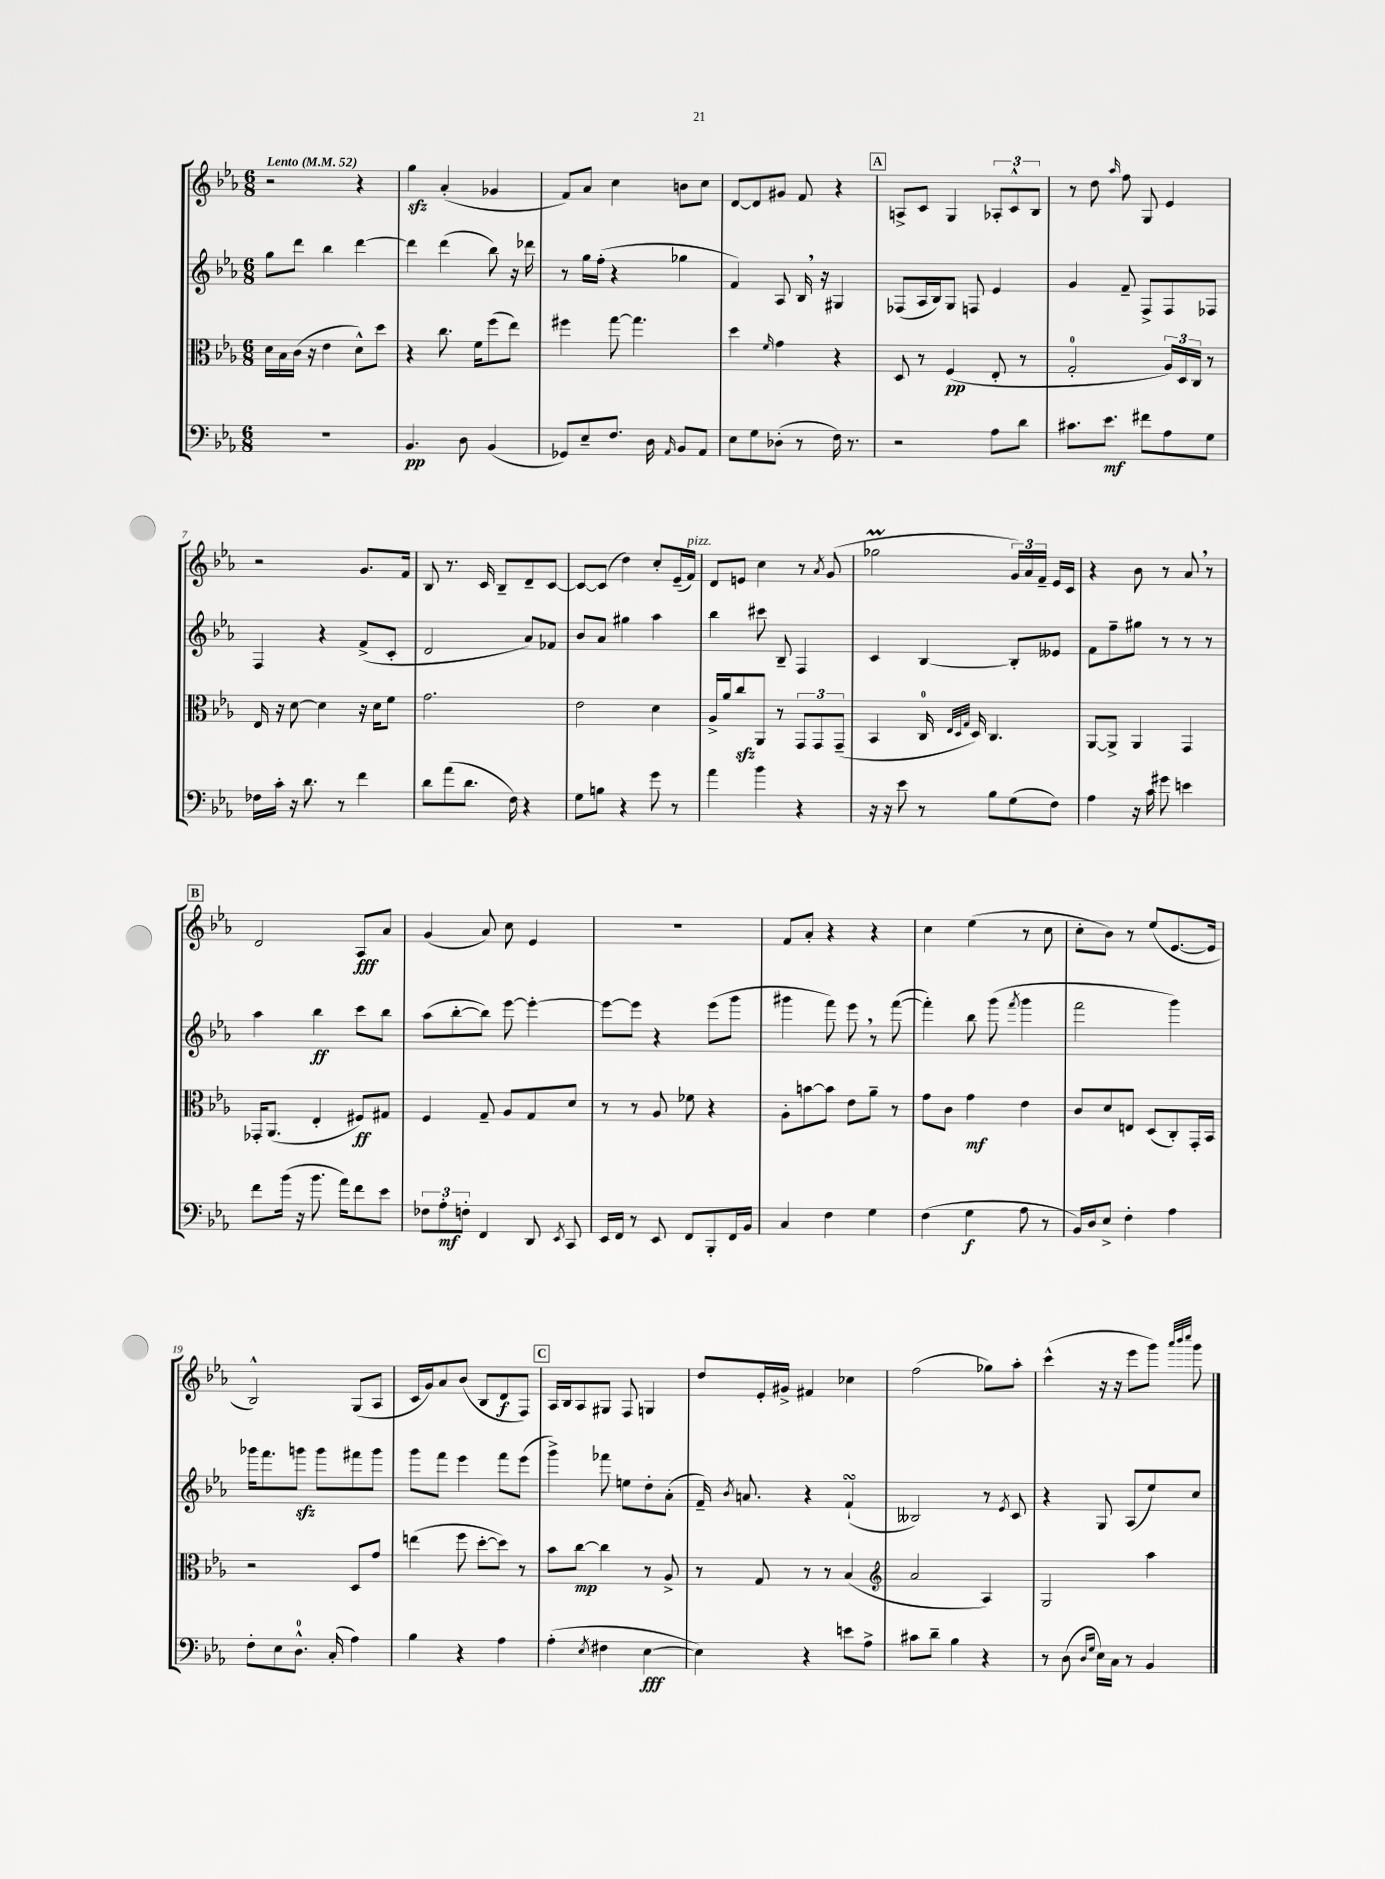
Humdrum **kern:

**kern	**dynam	**kern	**dynam	**kern	**dynam	**kern	**dynam
*part4	*part4	*part3	*part3	*part2	*part2	*part1	*part1
*staff4	*staff4	*staff3	*staff3	*staff2	*staff2	*staff1	*staff1
*clefF4	*	*clefC3	*	*clefG2	*	*clefG2	*
*k[b-e-a-]	*	*k[b-e-a-]	*	*k[b-e-a-]	*	*k[b-e-a-]	*
*M6/8	*	*M6/8	*	*M6/8	*	*M6/8	*
*MM52	*	*MM52	*	*MM52	*	*MM52	*
=1	=1	=1	=1	=1	=1	=1	=1
!	!	!	!	!	!	!LO:TX:a:B:t=Lento	!
2.r	.	16d\LL	.	8gg\L	.	2r	.
.	.	16B-\	.	.	.	.	.
.	.	(16c\JJ	.	8ddd\J	.	.	.
.	.	16r	.	.	.	.	.
.	.	4e-\	.	4bb-\	.	.	.
.	.	8d^^\L)	.	[4ddd\	.	4r	.
.	.	8dd\J	.	.	.	.	.
=2	=2	=2	=2	=2	=2	=2	=2
4.BB-/	pp	4r	.	4ddd\]	.	4ggzz\	.
.	.	8.cc\	.	(4ddd\	.	(4a-'/	.
8D\	.	.	.	.	.	.	.
.	.	16f\KL	.	.	.	.	.
(4BB-/	.	(8ff\	.	8bb-\)	.	4g-X/	.
.	.	8ee-\J)	.	16r	.	.	.
.	.	.	.	16ddd-X\	.	.	.
=3	=3	=3	=3	=3	=3	=3	=3
8GG-X/L)	.	4ff#X\	.	8r	.	8f/L)	.
8E-~/	.	.	.	16gg\LL	.	8a-/J	.
.	.	.	.	(16ff'\JJ	.	.	.
8.F/J	.	[8gg\	.	4r	.	4cc\	.
.	.	4.gg\]	.	.	.	.	.
16D\	.	.	.	.	.	.	.
16qqAA-/	.	.	.	.	.	.	.
8BB-/L	.	.	.	4gg-X\	.	8bn\L	.
8AA-/J	.	.	.	.	.	8cc\J	.
=4	=4	=4	=4	=4	=4	=4	=4
8E-\L	.	4dd\	.	4f/)	.	[8d/L	.
8G\	.	.	.	.	.	8d/]	.
.	.	16qqf/	.	.	.	.	.
(8D-X'\J	.	4g\	.	8A-/	.	8g#X/J	.
8r	.	.	.	16B-,/	.	8f/	.
.	.	.	.	16r	.	.	.
16F\)	.	4r	.	4G#X/	.	4r	.
8.r	.	.	.	.	.	.	.
!!LO:REH:place=s1:t=A
=5	=5	=5	=5	=5	=5	=5	=5
2r	.	8D/	.	(8F-X/L	.	8An^/L	.
.	.	8r	.	16A-/L	.	8c/J	.
.	.	.	.	16B-/J)	.	.	.
.	.	(4F/	pp	8G/J	.	4G/	.
.	.	.	.	8Fn/	.	.	.
8A-\L	.	8E-'/	.	4e-/	.	12A-X'/L	.
.	.	.	.	.	.	12c^^/	.
8d\J	.	8r	.	.	.	.	.
.	.	.	.	.	.	12B-/J	.
=6	=6	=6	=6	=6	=6	=6	=6
8.c#X\L	.	2G'/	.	4g/	.	8r	.
.	.	.	.	.	.	8dd\	.
8.e-\J	mf	.	.	.	.	.	.
.	.	.	.	.	.	16qqaa-/	.
.	.	.	.	8f~/	.	8ff\	.
8f#X\L	.	.	.	8F^/L	.	8G/	.
8A-\	.	24A-/LL)	.	8F/	.	4e-/	.
.	.	24D/	.	.	.	.	.
.	.	24C/JJ	.	.	.	.	.
8G\J	.	8r	.	8F-X/J	.	.	.
!!LO:LB:g=z
=7	=7	=7	=7	=7	=7	=7	=7
16F-X\LL	.	16E-/	.	4F/	.	2r	.
16c'\JJ	.	16r	.	.	.	.	.
16r	.	[8d\	.	.	.	.	.
8.d\	.	.	.	.	.	.	.
.	.	4d\]	.	4r	.	.	.
8r	.	.	.	.	.	.	.
4f\	.	16r	.	(8f^/L	.	8.g/L	.
.	.	16d\KL	.	.	.	.	.
.	.	8f\J	.	8c'/J	.	.	.
.	.	.	.	.	.	16f/Jk	.
=8	=8	=8	=8	=8	=8	=8	=8
8d\L	.	2.g\	.	2d/	.	8B-/	.
(8a-\	.	.	.	.	.	8.r	.
8.d\J	.	.	.	.	.	.	.
.	.	.	.	.	.	16c/	.
.	.	.	.	.	.	8B-~/L	.
16F\)	.	.	.	.	.	.	.
4r	.	.	.	8a-/L)	.	8d~/	.
.	.	.	.	8f-X/J	.	[8c/J	.
=9	=9	=9	=9	=9	=9	=9	=9
8G\L	.	2e-\	.	8b-/L	.	8c/L_	.
8Bn\J	.	.	.	8a-/J	.	(8c/J]	.
4r	.	.	.	4gg#X\	.	4dd\)	.
8g\	.	4d\	.	4aa-\	.	8cc'/L	.
8r	.	.	.	.	.	(16e-~/L	.
!	!	!	!	!	!	!LO:TX:a:i:t=pizz.	!
.	.	.	.	.	.	16f/JJ)	.
=10	=10	=10	=10	=10	=10	=10	=10
4a-\	.	16A-^/LL	.	4bb-\	.	8d/L	.
.	.	16a-/J	.	.	.	.	.
.	.	8cczz/	.	.	.	8en/J	.
4b-\	.	8AA-/J	.	8ccc#X\	.	4cc\	.
.	.	8r	.	8B-~/	.	.	.
4r	.	12GG/L	.	4F/	.	8r	.
.	.	12GG/	.	.	.	.	.
.	.	.	.	.	.	8qa-/	.
.	.	.	.	.	.	(8g/	.
.	.	(12GG~/J	.	.	.	.	.
=11	=11	=11	=11	=11	=11	=11	=11
16r	.	4BB-/	.	4c/	.	2gg-XM\	.
16r	.	.	.	.	.	.	.
8e-\	.	.	.	.	.	.	.
8r	.	16C/	.	[4B-/	.	.	.
.	.	32qqE-/LLL	.	.	.	.	.
.	.	32qqD/	.	.	.	.	.
.	.	32qqG/JJJ	.	.	.	.	.
.	.	16D/)	.	.	.	.	.
8B-\L	.	4.C/	.	.	.	.	.
(8G\	.	.	.	8B-'/L]	.	24g/LL)	.
.	.	.	.	.	.	24a-/	.
.	.	.	.	.	.	24f~/JJ	.
8F\J)	.	.	.	8e--X/J	.	16e-/LL	.
.	.	.	.	.	.	16c/JJ	.
=12	=12	=12	=12	=12	=12	=12	=12
4A-\	.	[8AA-/L	.	8f\L	.	4r	.
.	.	8AA-^/J]	.	8ff~\	.	.	.
16r	.	4AA-/	.	8gg#X\J	.	8b-\	.
16c\	.	.	.	.	.	.	.
8g#X\	.	.	.	8r	.	8r	.
4en\	.	4GG/	.	8r	.	8a-,/	.
.	.	.	.	8r	.	8r	.
!!LO:LB:g=z
!!LO:REH:place=s1:t=B
=13	=13	=13	=13	=13	=13	=13	=13
8f\L	.	16GG-X'/KL	.	4aa-\	.	2d/	.
.	.	(8.AA-/J	.	.	.	.	.
(16b-\Jk	.	.	.	.	.	.	.
16r	.	.	.	.	.	.	.
8.b-\	.	4E-'/	.	4bb-\	ff	.	.
16a-\KL)	.	.	.	.	.	.	.
8f\	.	8F#X/L)	ff	8ccc\L	.	8A-/L	fff
8e-\J	.	8G#X/J	.	8bb-\J	.	8a-/J	.
=14	=14	=14	=14	=14	=14	=14	=14
12F-X\L	.	4F/	.	(8aa-\L	.	(4g/	.
12A-'\	mf	.	.	.	.	.	.
.	.	.	.	[8bb-'\	.	.	.
12Fn'\J	.	.	.	.	.	.	.
4FF/	.	8G~/	.	8bb-\J])	.	8a-/)	.
.	.	8A-/L	.	[8eee-\	.	8cc\	.
8DD/	.	8G/	.	4eee-'\_	.	4e-/	.
8qEE-/	.	.	.	.	.	.	.
8CC/	.	8d/J	.	.	.	.	.
=15	=15	=15	=15	=15	=15	=15	=15
16EE-/LL	.	8r	.	8eee-\L_	.	2.r	.
16FF/JJ	.	.	.	.	.	.	.
8r	.	8r	.	8eee-\J]	.	.	.
8EE-/	.	8A-/	.	4r	.	.	.
8FF/L	.	8f-X\	.	.	.	.	.
8BBB-'/	.	4r	.	(8eee-\L	.	.	.
16FF/L	.	.	.	8ggg\J	.	.	.
16BB-/JJ	.	.	.	.	.	.	.
=16	=16	=16	=16	=16	=16	=16	=16
4C/	.	8A-'\L	.	4ggg#X\	.	8f/L	.
.	.	[8bn\	.	.	.	8a-'/J	.
4F\	.	8b\J]	.	8fff\)	.	4r	.
.	.	8e-\L	.	8eee-,\	.	.	.
4G\	.	8a-~\J	.	8r	.	4r	.
.	.	8r	.	([8fff\	.	.	.
=17	=17	=17	=17	=17	=17	=17	=17
(4F\	.	8g\L	.	4fff'\])	.	4cc\	.
.	.	8c\J	.	.	.	.	.
4G\	f	4g\	mf	8bb-\	.	(4ee-\	.
.	.	.	.	(8ggg\	.	.	.
.	.	.	.	8qfff/	.	.	.
8A-\	.	4e-\	.	4ggg\	.	8r	.
8r	.	.	.	.	.	8cc\	.
=18	=18	=18	=18	=18	=18	=18	=18
16BB-/LL)	.	8c/L	.	2fff\	.	8cc'\L	.
16D/J	.	.	.	.	.	.	.
8E-^/J	.	8d/	.	.	.	8b-\J)	.
4F'\	.	8En/J	.	.	.	8r	.
.	.	(8D/L	.	.	.	(8ee-/L	.
4A-\	.	8C'/)	.	4ggg\)	.	[8.e-/	.
.	.	16GG'/L	.	.	.	.	.
.	.	16BB-/JJ	.	.	.	16e-/Jk]	.
!!LO:LB:g=z
=19	=19	=19	=19	=19	=19	=19	=19
8F'\L	.	2r	.	16ggg-X\KL	.	2B-^^/)	.
.	.	.	.	8.fff\	.	.	.
8E-\	.	.	.	.	.	.	.
8.D^^\J	.	.	.	8gggnzz\J	.	.	.
.	.	.	.	8ggg\L	.	.	.
(16C'/	.	.	.	.	.	.	.
4A-\)	.	8D/L	.	8fff#X\	.	(8G/L	.
.	.	8g/J	.	8ggg\J	.	8A-/J	.
=20	=20	=20	=20	=20	=20	=20	=20
4B-\	.	(4een\	.	8ggg\L	.	16c/LL	.
.	.	.	.	.	.	16g/J)	.
.	.	.	.	8fff\J	.	8a-/	.
4r	.	8ff\	.	4eee-\	.	(8b-/J	.
.	.	[8dd'\L	.	.	.	8B-/L	.
4A-\	.	8dd\J])	.	8fff\L	.	8d/	f
.	.	8r	.	(8eee-\J	.	8F/J)	.
!!LO:REH:place=s1:t=C
=21	=21	=21	=21	=21	=21	=21	=21
(4A-'\	.	8b-\L	.	4ggg^\)	.	16A-/LL	.
.	.	.	.	.	.	16B-/J	.
.	.	[8cc\J	mp	.	.	8A-/	.
8qE-/	.	.	.	.	.	.	.
4F#X\	.	4cc\]	.	8fff-X\	.	8G#X/J	.
.	.	.	.	8een\L	.	8F/	.
[4E-\	fff	8r	.	8dd'\	.	4Gn/	.
.	.	8A-^/	.	(8a-'\J	.	.	.
=22	=22	=22	=22	=22	=22	=22	=22
4E-\])	.	8r	.	16f~/)	.	8dd/L	.
.	.	.	.	8qb-/	.	.	.
.	.	.	.	8.an/	.	.	.
.	.	8G/	.	.	.	16e-'/L	.
.	.	.	.	.	.	16g#X^/JJ	.
4r	.	8r	.	4r	.	4f#X/	.
.	.	8r	.	.	.	.	.
8en\L	.	(4B-/	.	(4fsSSS`/	.	4cc-X\	.
8A-^\J	.	.	.	.	.	.	.
=23	=23	=23	=23	=23	=23	=23	=23
*	*	*clefG2	*	*	*	*	*
8c#X\L	.	2a-/	.	2B--X/)	.	(2ff\	.
8d~\J	.	.	.	.	.	.	.
4B-\	.	.	.	.	.	.	.
4r	.	4A-/)	.	8r	.	8gg-X\L)	.
.	.	.	.	8qe-/	.	.	.
.	.	.	.	8c/	.	8aa-'\J	.
=24	=24	=24	=24	=24	=24	=24	=24
8r	.	2G/	.	4r	.	(4ccc^^\	.
(8D\	.	.	.	.	.	.	.
16qqD/LL	.	.	.	.	.	.	.
16qqG/JJ	.	.	.	.	.	.	.
16E-\LL)	.	.	.	8G/	.	16r	.
16C\JJ	.	.	.	.	.	16r	.
8r	.	.	.	(8A-/L	.	8eee-\L	.
4BB-/	.	4aa-\	.	8ee-/)	.	8ggg\J)	.
.	.	.	.	.	.	32qqaaa-/LLL	.
.	.	.	.	.	.	32qqbbb-/	.
.	.	.	.	.	.	32qqcccc/JJJ	.
.	.	.	.	8cc/J	.	8ggg\	.
==	==	==	==	==	==	==	==
*-	*-	*-	*-	*-	*-	*-	*-
